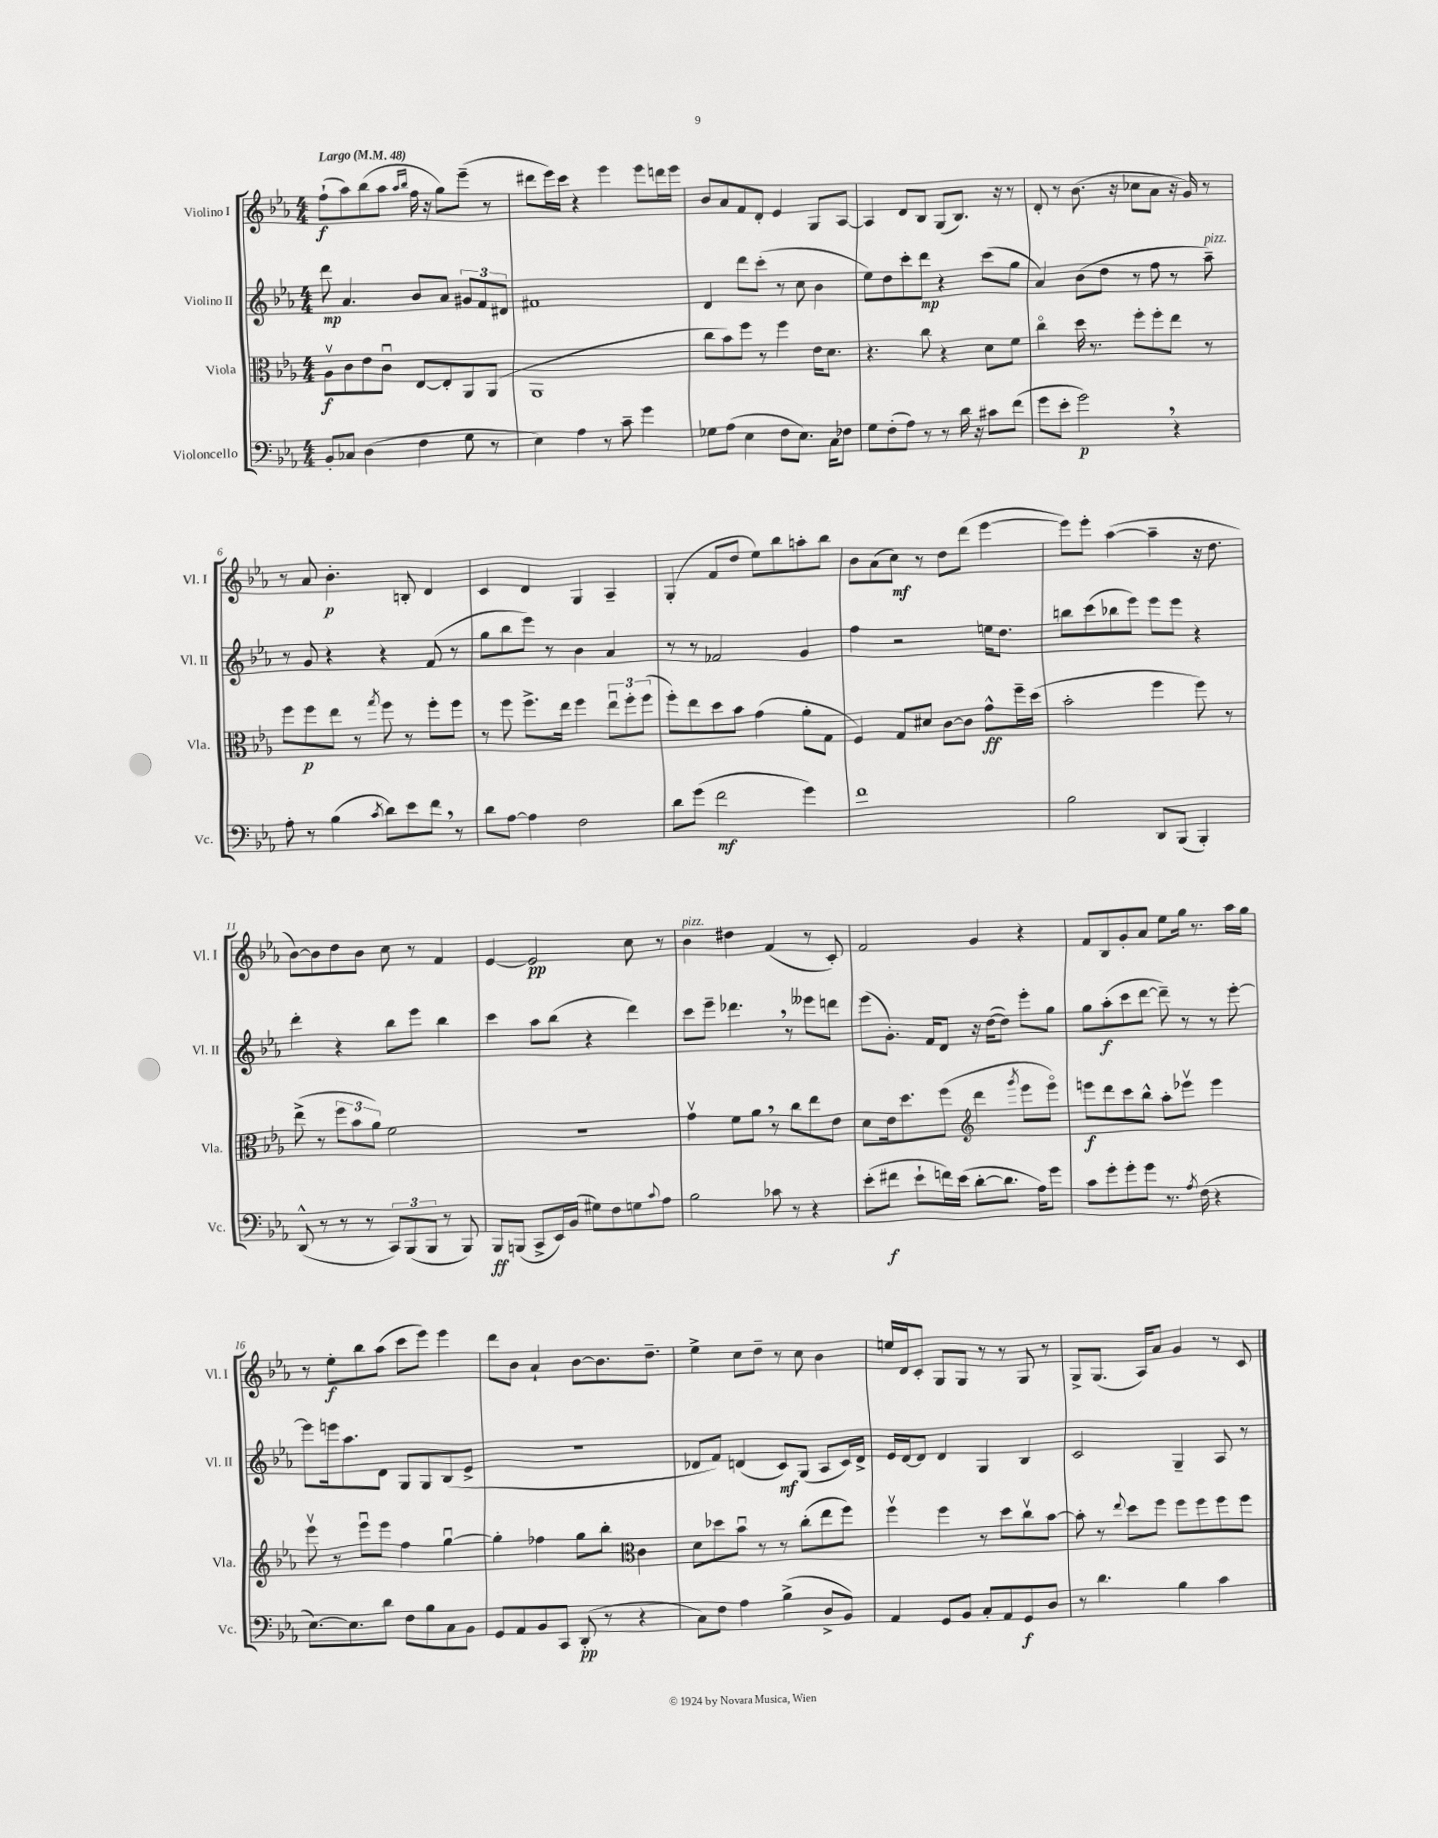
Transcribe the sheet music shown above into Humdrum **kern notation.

**kern	**kern	**kern	**kern
*staff4	*staff3	*staff2	*staff1
*clefF4	*clefC3	*clefG2	*clefG2
*k[b-e-a-]	*k[b-e-a-]	*k[b-e-a-]	*k[b-e-a-]
*M4/4	*M4/4	*M4/4	*M4/4
*MM48	*MM48	*MM48	*MM48
8BB-'/L	8A-v\L	8ddd\	(8ff`\L
8C-/J	8c\	4.a-/	8aa-\)
(4D\	8e-\	.	(8bb-\
.	8cu\J	.	8aa-\J
.	.	.	16qqaa-/LL
.	.	.	16qqbb-/JJ
4F\	[8E-/L	8b-/L	16ff\
.	.	.	16r
.	8E-'/]	8a-/J	8gg\L)
8G\	8AA-/	12g#/L	(8eee-~\J
.	.	12f/	.
8r	(8AA-/J	.	8r
.	.	12d#/J	.
=	=	=	=
4E-\)	1AA-	1f#	8ddd#\L
.	.	.	16eee-\L)
.	.	.	16ccc\JJ
4A-\	.	.	4r
8r	.	.	4eee-\
8c~\	.	.	.
4g\	.	.	8eee-\L
.	.	.	16ddd\L
.	.	.	16eee-\JJ
=	=	=	=
8G-\L	8cc\L	4d/	8b-/L
(8A-\J	8b-\)	.	8a-/
4E-\	8ff\J	8ddd\L	8f/
.	8r	(8ccc'\J	8d'/J
8F\L	4ff\	8r	4e-/
8.E-\J)	.	8cc\	.
.	16e-\LK	4b-\	8G/L
16C\LK	8.d\J	.	.
8F-\J	.	.	[8A-/J
=	=	=	=
8G\L	4.r	8ee-\L)	4A-/]
(8F'\	.	8dd\	.
8A-\J)	.	8ccc'\	8d/L
8r	8cc\	8ddd\J	8B-/J
8r	4r	4r	(8G/L
16d\	.	.	8.B-/J)
16r	.	.	.
8c#\L	8d\L	(8ccc\L	.
.	.	.	16r
(8f\J	8f\J	8gg\J	8r
=	=	=	=
8g\L	4cco\	4a-/)	8d'/
8e-'\J	.	.	8r
2g\)	16dd\	(8b-\L	(8.b-\
.	8.r	.	.
.	.	8dd\J	.
.	.	.	16r
.	8ff'\L	8r	8cc-\L
.	8ff'\	8ff\	8a-\J
4r	8ee-\J	8r	16r
.	.	.	16g/)
.	8r	8aa-~\)	8r
=	=	=	=
8A-'\	8ff\L	8r	8r
8r	8ff\	8g/	8a-/
(4B-\	8ee-\J	4r	4.b-'\
.	8r	.	.
8qc/	8qgg/	.	.
8d\L)	8ff\	4r	.
8e-\	8r	.	8B'/
8f\J	8ff'\L	(8f/	4d/
8r	8ff\J	8r	.
=	=	=	=
8d\L	8r	8gg\L	4c/
[8A-\J	8ff\	8bb-\	.
4A-\]	8.ff^\L	8eee-\J)	4d/
.	.	8r	.
.	16ee-\Jk	.	.
2F\	4ff\	4b-\	4G/
.	12ee-u\L	4a-/	4A-~/
.	12ff'\	.	.
.	(12ff\J	.	.
=	=	=	=
8d\L	8ff'\L)	8r	(4G'/
(8g\J	8ee-\	8r	.
2f\	8dd\	2f-/	8f/L
.	8b-\J	.	8dd/J
.	(4g\	.	8ee-\L)
.	.	.	8bb-\
4g\)	8a-'\L	4g/	8aa'\
.	8G\J	.	8bb-\J
=	=	=	=
1f	4F/)	4ff\	8b-\L
.	.	.	(8a-\
.	8G/L	2r	8cc\J)
.	8d#/J	.	8r
.	[8c\L	.	8dd\L
.	8c\]J	.	(8ddd\J
.	8g^^\L	16ee\LK	[4eee-\
.	.	8.dd\J	.
.	16ff~\L	.	.
.	(16dd\JJ	.	.
=	=	=	=
2B-\	2b-'\	8bb\L	8eee-\]L)
.	.	(8ccc\	8eee-'\J
.	.	8bb-\	([4aa-\
.	.	8eee-\J)	.
8DD/L	4ff\	8eee-\L	4aa-~\]
(8BBB-/J	.	8eee-\J	.
4BBB-'/)	8ff\)	4r	16r
.	.	.	8.dd\
.	8r	.	.
=	=	=	=
(8DD^^/	(8ee-^\	4ddd'\	[8b-\L)
8r	8r	.	8b-\]
8r	12ff\L	4r	8dd\
.	12b-\	.	.
8r	.	.	8b-\J
.	12a-\J)	.	.
12CC/L)	2f\	8bb-\L	8cc\
(12BBB-/	.	.	.
.	.	8eee-\J	8r
12BBB-/J	.	.	.
8r	.	4bb-\	4f/
8BBB-/)	.	.	.
=	=	=	=
8BBB-/L	1r	4ccc\	[4e-/
(8BBB/J	.	.	.
8CC^/L	.	8aa-\L	2e-/]
16EE-/L)	.	(8bb-\J	.
(16BB-/JJ	.	.	.
8G#\L)	.	4r	.
8F\	.	.	.
8G\	.	4ddd\)	8cc\
8qqc/	.	.	.
8A-\J	.	.	8r
=	=	=	=
2B-\	4gv\	8ccc\L	4b-\
.	.	8eee-~\J	.
.	8f\L	4.ddd-\	4dd#\
.	8a-\J	.	.
8c-\	8r	.	(4f/
8r	8cc\L	8r	.
4r	8ee-\	8eee--\L	8r
.	8e-\J	8ddd\J	8c'/)
=	=	=	=
(8e-'\L	8d\L	(8eee-\L	2f/
8f#\J	16e-\k	8.g'\J)	.
.	8.dd\	.	.
8e-`\L	.	.	.
.	.	16f/LK	.
16f\L)	(8ff\J	8d/J	.
(16e-\JJ	.	.	.
*	*clefG2	*	*
[8d'\L	4ddd\	16r	4g/
.	.	([16dd\LK	.
8.d\]J	.	8dd\]J)	.
.	8qggg/	.	.
.	8eee-\L	8eee-'\L	4r
16A-\LK)	.	.	.
8g\J	8eee-o\J)	8gg\J	.
=	=	=	=
8c\L	8eee\L	8gg\L	8f/L
8g'\	8ddd\	(8aa-'\	8B-/
8g'\	8ccc\	8ccc\	8g'/
8g\J	8bb-^^\J	[8ddd\J	8a-/J
8.r	8aa-'\L	8ddd~\])	8ee-\L
.	8eee-v\J	8r	16gg\Jk
8qA-/	.	.	.
(16F\	.	.	8.r
4r	4eee-\	8r	.
.	.	[8eee-'\	16aa-\LL
.	.	.	16gg\JJ
=	=	=	=
[8.E-\L)	8eee-v\	8eee-\]L	8r
.	8r	16eee\k	8ee-'\L
8.E-\]	.	8.aa-\	.
.	8eee-u\L	.	8bb-\
8d\J	8eee-\J	8d\J	(8aa-\J
8F\L	4ff\	8G/L	8ccc\L
8B-\	.	8G/	8eee-\J)
8C\	[4ggu\	(8B-/	4eee-\
8BB-\J	.	8e-^/J	.
=	=	=	=
8GG/L	4gg'\]	1r	8ddd\L
8AA-/	.	.	8b-\J
8BB-/	4ff-\	.	4a-`/
8CC/J	.	.	.
(8DD'/	8gg\L	.	[8b-\L
8r	8bb-'\J	.	8.b-\]
*	*clefC3	*	*
4r	4c\	.	.
.	.	.	8.dd~\J
=	=	=	=
8C\L)	8d\L	8d-/L	4ee-^\
8F\J	8dd-\	8f/J)	.
4A-\	8b-u\J	(4d/	8cc\L
.	8r	.	8dd~\J
(4B-^\	8r	8c/L)	8r
.	(8cc'\L	(8G/J	8cc\
8D^/L	8ee-\	8A-/L	4b-\
8BB-/J)	8ff\J)	16c/L)	.
.	.	16d^/JJ	.
=	=	=	=
4AA-/	4ffv\	16e-/LL	16ee/LL
.	.	[16d/J	16d/J
.	.	8d/]J	8c'/J
8GG/L	4ff\	4d/	8G/L
8BB-/J	.	.	8G/J
8C'/L	8r	4G/	8r
8AA-/	8dd\L	.	8r
8GG/	8ccv\	4B-/	8G/
8D/J	[8b-\J	.	8r
=	=	=	=
8r	8b-'\]	2c/	8G^/L
4.d\	8r	.	(8.G/J
.	8qqee-/	.	.
.	8dd\L	.	.
.	.	.	16A-/LK)
.	8ff\J	.	8a-/J
4B-\	8ff\L	4G~/	4g/
.	8ff\	.	.
4c\	8ff\	8A-/	8r
.	8ff\J	8r	8c/
==	==	==	==
*-	*-	*-	*-
